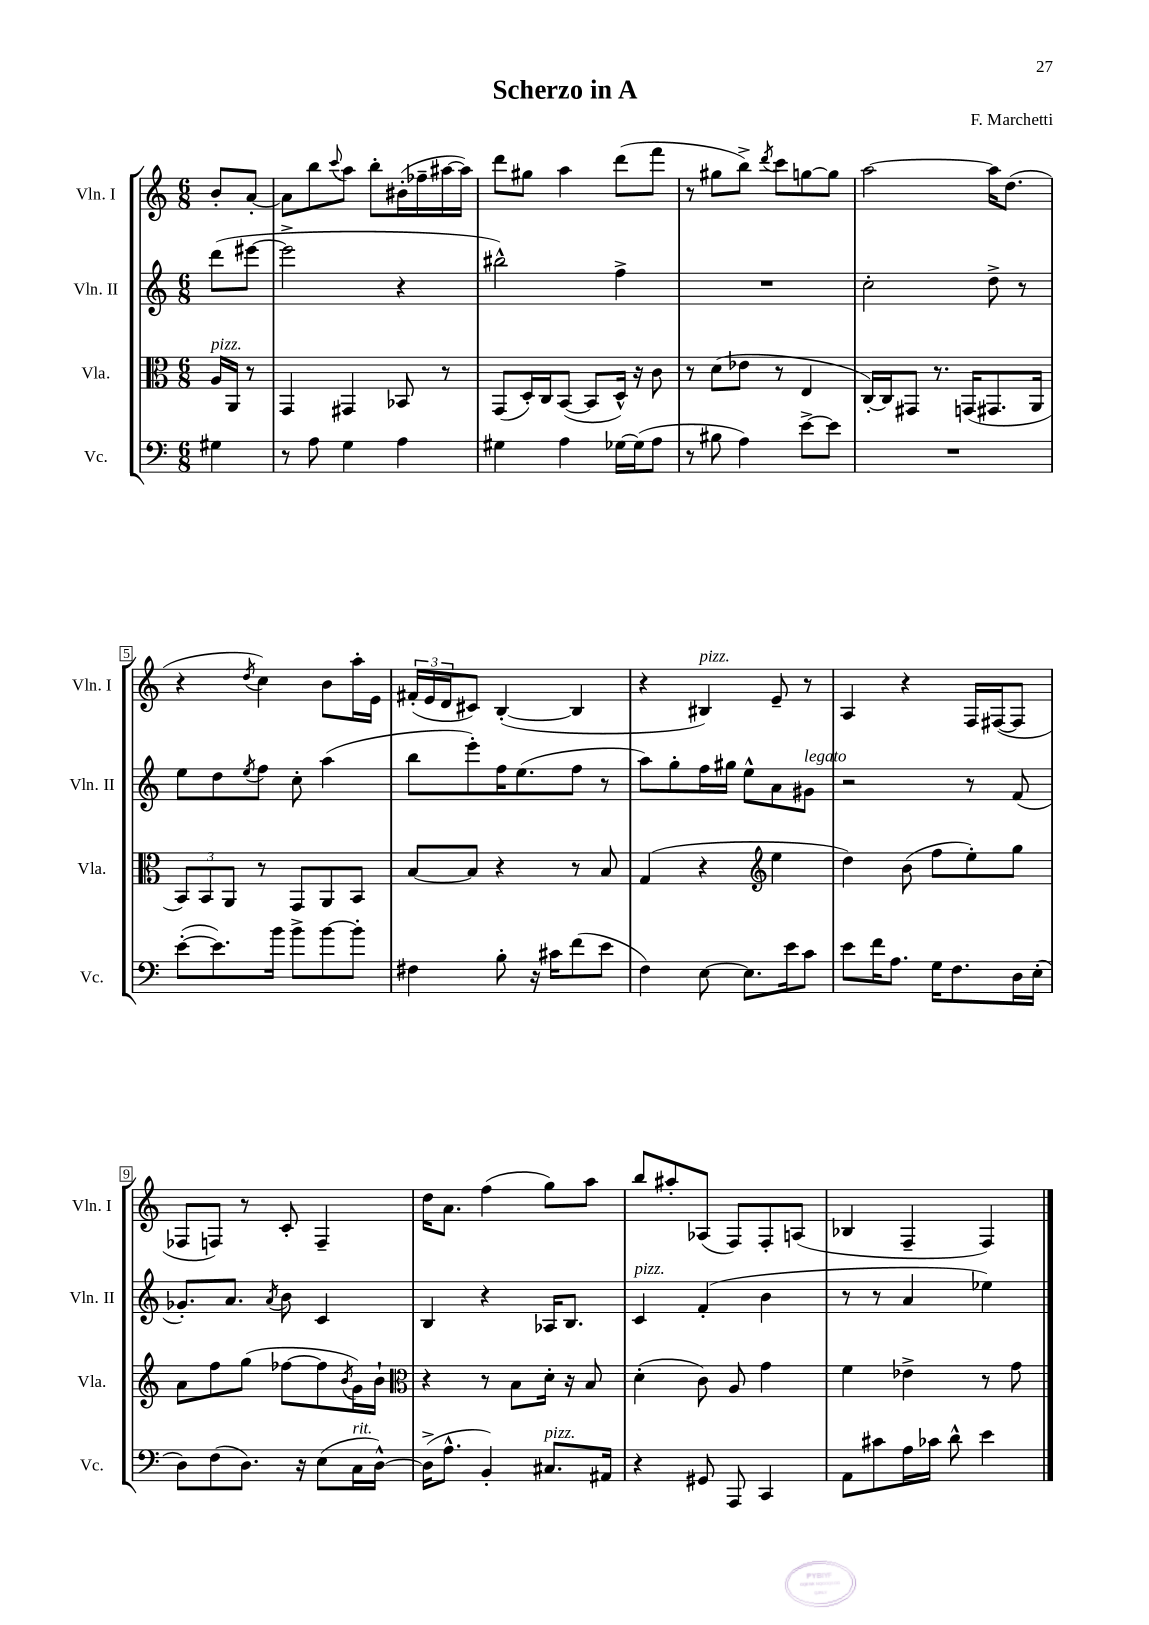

**kern	**kern	**kern	**kern
*staff4	*staff3	*staff2	*staff1
*clefF4	*clefC3	*clefG2	*clefG2
*k[]	*k[]	*k[]	*k[]
*M6/8	*M6/8	*M6/8	*M6/8
4G#	16A	(8ddd	8b'
.	16AA	.	.
.	8r	[8eee#	[8a'
=	=	=	=
8r	4GG	2eee#^]	8a]
8A	.	.	8bb
.	.	.	8qqccc
4G	4GG#	.	8aa
.	.	.	8bb'
4A	8BB-	4r	(16b#'
.	.	.	16ff-~
.	8r	.	[16aa#
.	.	.	16aa#])
=	=	=	=
4G#	(8GG	2bb#^^)	8ddd
.	16D')	.	8gg#
.	16C	.	.
4A	([8BB	.	4aa
.	8BB]	.	.
[16G-	16D^^)	4ff^	(8ddd
(16G-]	16r	.	.
8A	8c	.	8fff
=	=	=	=
8r	8r	2.r	8r
8B#	(8d	.	8gg#
4A)	8e-	.	8bb^)
.	.	.	8qddd
.	8r	.	8ccc
[8e^	4E	.	[8gg
8e]	.	.	8gg]
=	=	=	=
2.r	[16C')	2cc'	[2aa
.	16C]	.	.
.	8GG#	.	.
.	8.r	.	.
.	(16GG	.	.
.	8.GG#	8dd^	16aa]
.	.	.	(8.dd
.	.	8r	.
.	16AA	.	.
=	=	=	=
([8e'	12BB)	8ee	4r
.	12BB	.	.
8.e])	.	8dd	.
.	12AA	.	.
.	.	8qee	8qdd
.	8r	8ff	4cc)
16b	.	.	.
8b^	8GG	8cc'	.
[8b	8AA	(4aa	8b
8b']	8BB	.	16aa'
.	.	.	16e
=	=	=	=
4F#	[8B	8bb	(24f#'
.	.	.	24e
.	.	.	24d
.	8B]	8eee')	8c#)
8B'	4r	16ff	([4B'
.	.	(8.ee	.
16r	.	.	.
16c#	.	.	.
(8f	8r	8ff	4B]
8e	8B	8r	.
=	=	=	=
4F)	(4G	8aa)	4r
.	.	8gg'	.
[8E	4r	16ff	4B#)
.	.	16gg#	.
8.E]	.	8ee^^	.
*	*clefG2	*	*
.	4ee	8a	8e~
16e	.	.	.
8c	.	8g#	8r
=	=	=	=
8e	4dd)	2r	4A
16f	.	.	.
8.A	.	.	.
.	(8b	.	4r
16G	8ff	.	.
8.F	.	.	.
.	8ee')	8r	16F
.	.	.	([16F#
16D	8gg	(8f	8F#]
(16E'	.	.	.
=	=	=	=
8D)	8a	8.g-')	8F-
(8F	8ff	.	8F)
.	.	8.a	.
8.D)	(8gg	.	8r
.	.	8qa	.
.	[8ff-	8b	8c'
16r	.	.	.
(8E	8ff-]	4c	4F~
.	8qb	.	.
16C	16g)	.	.
[16D^^)	16b`	.	.
=	=	=	=
*	*clefC3	*	*
(16D^]	4r	4B	16dd
8.A^^	.	.	8.a
4BB')	8r	4r	(4ff
.	8B	.	.
8.C#	16d'	16A-	8gg)
.	16r	8.B	.
.	8B	.	8aa
16AA#	.	.	.
=	=	=	=
4r	(4d'	4c	8bb
.	.	.	8aa#'
8GG#	8c)	(4f'	(8A-
8AAA	8A	.	8F)
4CC	4g	4b	8F'
.	.	.	(8A
=	=	=	=
8AA	4f	8r	4B-
8c#	.	8r	.
16A	4e-^	4a	4F~
16c-	.	.	.
8d^^	.	.	.
4e	8r	4ee-)	4F)
.	8g	.	.
==	==	==	==
*-	*-	*-	*-
